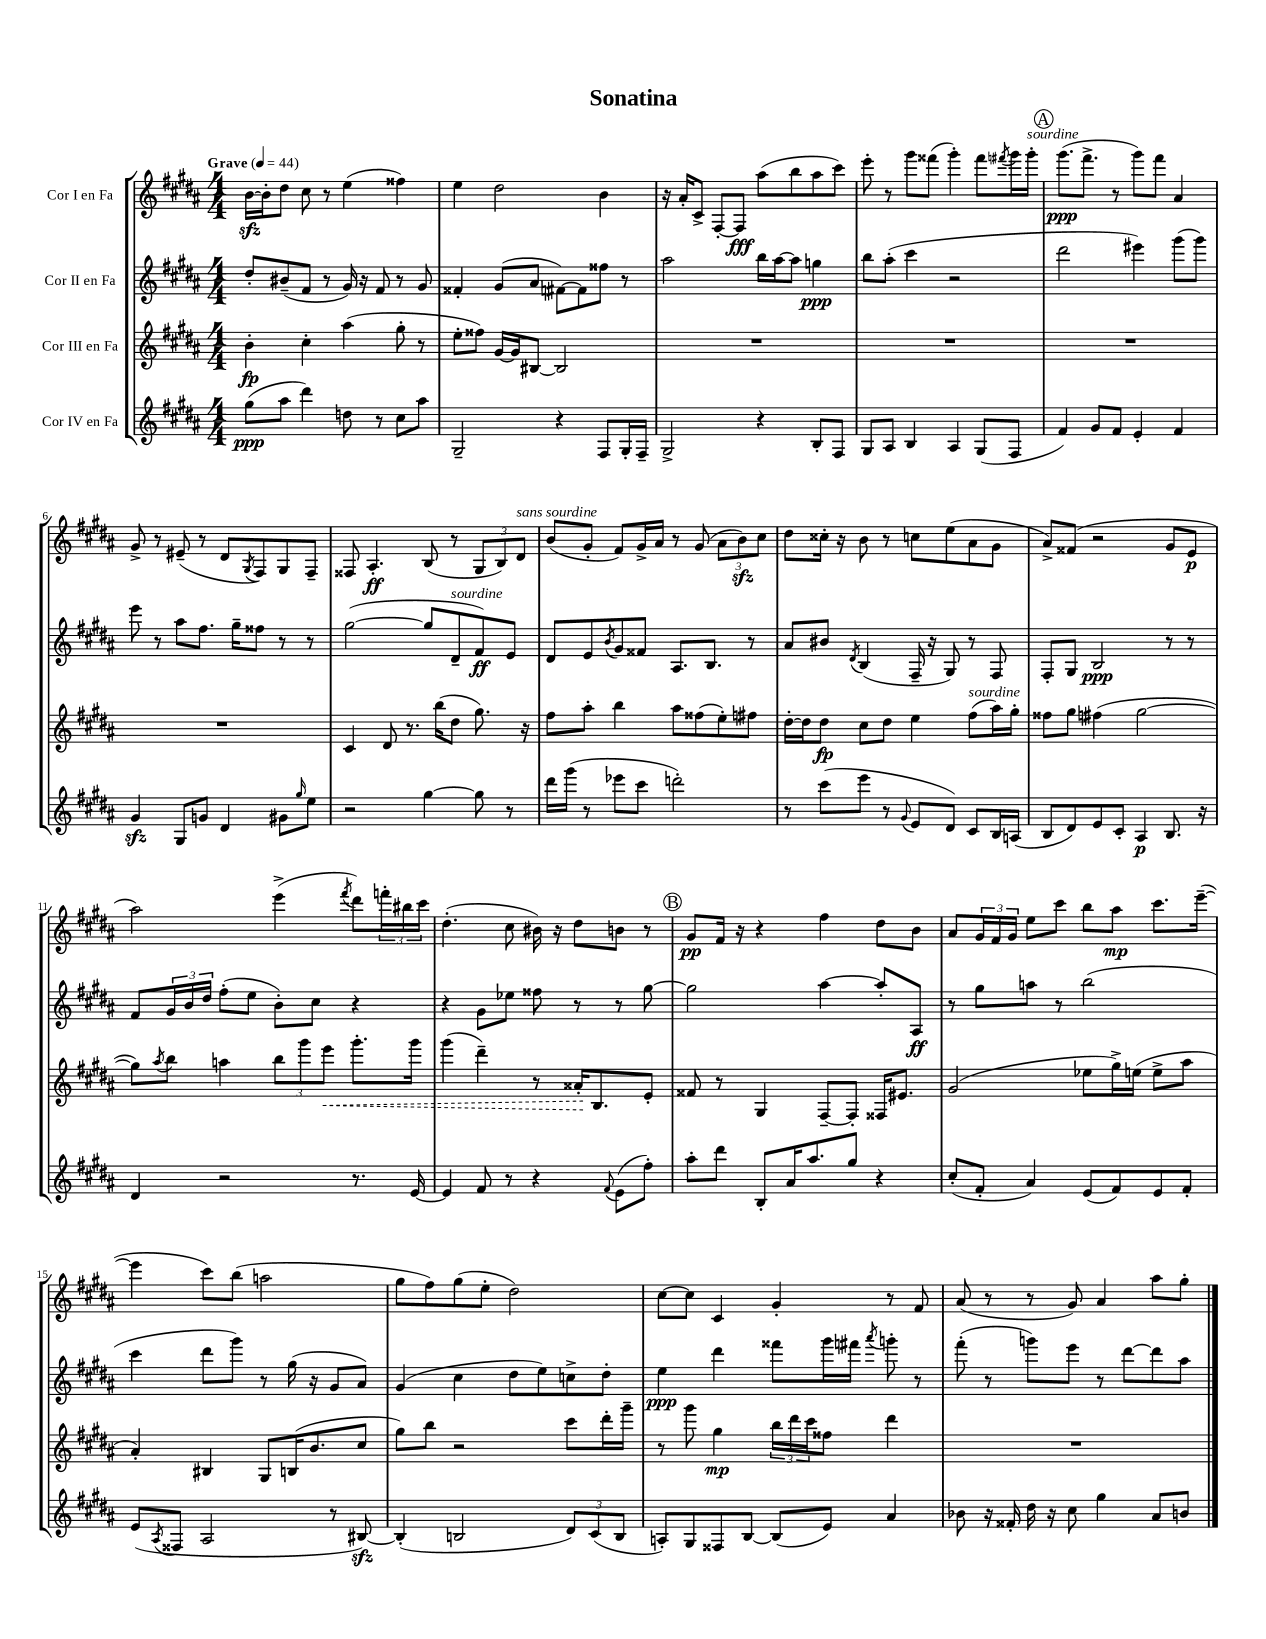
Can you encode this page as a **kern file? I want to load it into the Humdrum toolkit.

**kern	**kern	**kern	**kern
*staff4	*staff3	*staff2	*staff1
*clefG2	*clefG2	*clefG2	*clefG2
*k[f#c#g#d#a#]	*k[f#c#g#d#a#]	*k[f#c#g#d#a#]	*k[f#c#g#d#a#]
*M4/4	*M4/4	*M4/4	*M4/4
*MM44	*MM44	*MM44	*MM44
(8gg#	4b'	8dd#'	[16b
.	.	.	16b']
8aa#	.	(8b#~	8dd#
4ddd#)	4cc#'	8f#	8cc#
.	.	8r	8r
8dd	(4aa#	16g#)	(4ee
.	.	16r	.
8r	.	8f#	.
8cc#	8gg#'	8r	4ff##)
8aa#	8r	8g#	.
=	=	=	=
2G#~	8ee'	4f##'	4ee
.	8ff##)	.	.
.	[16g#	(8g#	2dd#
.	16g#]	.	.
.	[8B#	8a#	.
4r	2B#]	[8f#)	.
.	.	8f#]	.
8F#	.	8ff##	4b
16G#'	.	8r	.
16F#~	.	.	.
=	=	=	=
2G#^	1r	2aa#	16r
.	.	.	16a#'
.	.	.	8c#^
.	.	.	[8F#'
.	.	.	8F#]
4r	.	16bb	(8aa#
.	.	[16aa#	.
.	.	8aa#]	8bb
8B'	.	4gg	8aa#
8F#	.	.	8ccc#)
=	=	=	=
8G#	1r	8bb	8eee'
8A#	.	(8aa#'	8r
4B	.	4ccc#	8ggg#
.	.	.	(8fff##
4A#	.	2r	4ggg#')
(8G#	.	.	8fff##
.	.	.	8qfff#
8F#	.	.	16ggg#
.	.	.	16ggg#'
=	=	=	=
4f#)	1r	2ddd#	(8.ggg#
.	.	.	8.fff#^
8g#	.	.	.
8f#	.	.	8r
4e'	.	4eee#)	8ggg#)
.	.	.	8fff#
4f#	.	(8ggg#	4a#
.	.	8ggg#)	.
=	=	=	=
4g#	1r	8eee	8g#^
.	.	8r	8r
8G#	.	8aa#	(8e#~
8g	.	8.ff#	8r
4d#	.	.	8d#
.	.	16gg#~	.
.	.	.	8qG#
.	.	8ff##	8F#)
8g#	.	8r	8G#
16qqgg#	.	.	.
8ee	.	8r	8F#~
=	=	=	=
2r	4c#	([2gg#	8F##
.	.	.	4.A#'
.	8d#	.	.
.	8.r	.	.
[4gg#	.	8gg#]	(8B
.	(16bb	.	.
.	8dd#	8d#~	8r
8gg#]	8.gg#)	8f#)	12G#
.	.	.	12B)
8r	.	8e	.
.	.	.	12d#
.	16r	.	.
=	=	=	=
16ddd#	8ff#	8d#	(8b
(16ggg#	.	.	.
8r	8aa#'	8e	8g#'
.	.	8qb	.
8eee-	4bb	8g#	8f#)
8ccc#	.	8f##	16g#^
.	.	.	16a#
2ddd')	8aa#	8.A#	8r
.	(8ff##	.	(8g#
.	.	8.B	.
.	8ee')	.	12a#
.	.	.	12b)
.	8ff#	8r	.
.	.	.	12cc#
=	=	=	=
8r	[16dd#'	8a#	8dd#
.	16dd#]	.	.
(8ccc#	8dd#	8b#	16cc##'
.	.	.	16r
.	.	8qd#	.
8eee	8cc#	(4B	8b
8r	8dd#	.	8r
8qqg#	.	.	.
8e	4ee	16F#~	8cc
.	.	16r	.
8d#)	.	8G#)	(8ee
8c#	(8ff#	8r	8a#
16B	16aa#)	8F#	8g#
(16A	16gg#'	.	.
=	=	=	=
8B	8ff##	8F#'	8a#^)
8d#)	8gg#	8G#	(8f##
8e	(4ff#	2B	2r
8c#'	.	.	.
4A#	[2gg#	.	.
8.B	.	8r	8g#
.	.	8r	8e
16r	.	.	.
=	=	=	=
4d#	8gg#])	8f#	2aa#)
.	8qaa#	.	.
.	8bb	24g#	.
.	.	24b	.
.	.	24dd#	.
2r	4aa	(8ff#'	.
.	.	8ee	.
.	12bb	8b')	(4eee^
.	12ggg#	.	.
.	.	8cc#	.
.	12eee	.	.
.	.	.	8qfff#
8.r	8.ggg#'	4r	8ddd#)
.	.	.	24fff'
.	.	.	24bb#
[16e	16ggg#	.	.
.	.	.	24ccc#
=	=	=	=
4e]	(4ggg#	4r	(4.dd#'
8f#	4ddd#~)	8g#	.
8r	.	8ee-	8cc#
4r	8r	8ff##	16b#)
.	.	.	16r
.	16a##'	8r	8dd#
.	8.B	.	.
8qqf#	.	.	.
(8e	.	8r	8b
8ff#')	8e'	[8gg#	8r
=	=	=	=
8aa#'	8f##	2gg#]	8g#
8ddd#	8r	.	16f#
.	.	.	16r
8B'	4G#	.	4r
16a#	.	.	.
8.aa#	.	.	.
.	[8F#~	[4aa#	4ff#
8gg#	8F#']	.	.
4r	16F##	8aa#']	8dd#
.	8.e#	.	.
.	.	8A#	8b
=	=	=	=
(8cc#'	(2g#	8r	8a#
8f#'	.	8gg#	24g#
.	.	.	24f#
.	.	.	24g#
4a#)	.	8aa	8ee
.	.	8r	8ccc#
(8e	8ee-	(2bb	8bb
8f#)	16gg#^)	.	8aa#
.	(16ee	.	.
8e	8ee^	.	8.ccc#
8f#'	8aa#	.	.
.	.	.	([16eee~
=	=	=	=
(8e	4a#')	4ccc#	4eee]
8qA#	.	.	.
8F##	.	.	.
2A#	4B#	8ddd#	8ccc#)
.	.	8ggg#)	(8bb
.	8G#	8r	2aa
.	(16B	(16gg#	.
.	8.b	16r	.
8r	.	8g#	.
[8B#)	8cc#	8a#)	.
=	=	=	=
(4B#']	8gg#)	(4g#	8gg#
.	8bb	.	8ff#)
2B	2r	4cc#	(8gg#
.	.	.	8ee'
.	.	8dd#	2dd#)
.	.	8ee)	.
12d#)	8ccc#	8cc^	.
(12c#	.	.	.
.	16ddd#'	8dd#'	.
12B	.	.	.
.	16ggg#~	.	.
=	=	=	=
8A')	8r	4ee	[8cc#
8G#	8ggg#	.	8cc#]
8F##	4gg#	4ddd#	4c#
[8B	.	.	.
(8B]	24bb	8fff##	4g#'
.	24ddd#	.	.
.	24ccc#	.	.
8e)	8ff##	16ggg#	.
.	.	16fff#	.
.	.	8qaaa#	.
4a#	4ddd#	8ggg'	8r
.	.	8r	8f#
=	=	=	=
8b-	1r	(8fff#'	(8a#
16r	.	8r	8r
16f##'	.	.	.
16dd#	.	8ggg)	8r
16r	.	.	.
8cc#	.	8eee	8g#)
4gg#	.	8r	4a#
.	.	[8ddd#	.
8a#	.	8ddd#]	8aa#
8b	.	8aa#	8gg#'
==	==	==	==
*-	*-	*-	*-
